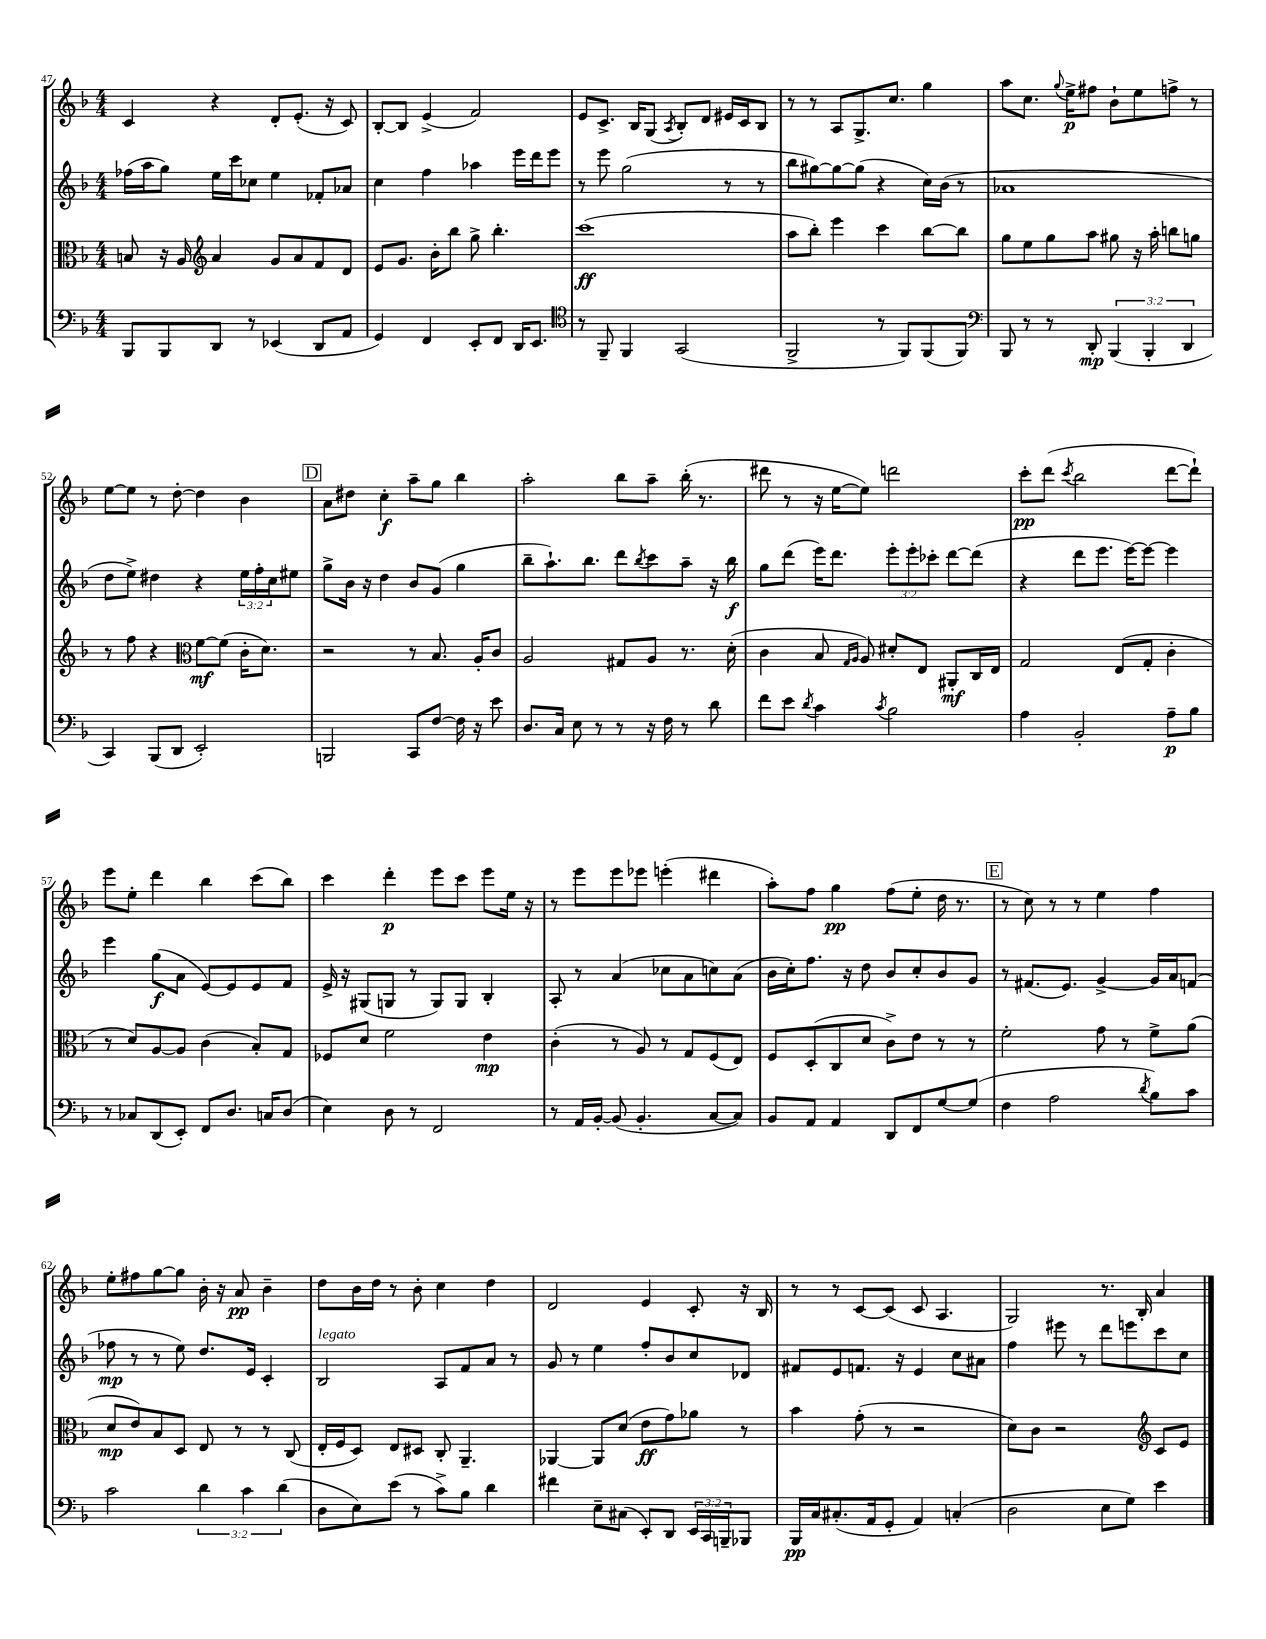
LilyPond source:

<<
\new StaffGroup <<
\new Staff = "s0" {
    \clef treble \key f \major \numericTimeSignature \time 4/4
    c'4 r4 d'8-. e'8.-.( r16 c'8) |
    bes8~-. bes8 e'4->( f'2) |
    e'8 c'8.-> bes16 g8( \acciaccatura { a8 } bes8-.) d'8 eis'16 c'16 bes8 |
    r8 r8 a8 g8.-> c''8. g''4 |
    a''8 c''8. \appoggiatura { g''8 } e''16->\p fis''8 bes'8-! e''8 f''8-> r8 |
    e''8~ e''8 r8 d''8~-. d''4 bes'4 |
    \mark \markup { \box "D" } a'8 dis''8 c''4-.\f a''8-- g''8 bes''4 |
    a''2-. bes''8 a''8-- bes''16-.( r8. |
    dis'''8 r8 r16 e''16~ e''8) d'''2 |
    c'''8-.\pp d'''8( \acciaccatura { c'''8 } bes''2 d'''8~ d'''8-!) |
    e'''8 e''8-. d'''4 bes''4 c'''8( bes''8) |
    c'''4 d'''4-.\p e'''8 c'''8 e'''8 e''16 r16 |
    r8 e'''8 e'''8 ees'''8 e'''4-.( dis'''4 |
    a''8-.) f''8 g''4\pp f''8( e''8-. d''16 r8. |
    \mark \markup { \box "E" } r8 c''8) r8 r8 e''4 f''4 |
    e''8-. fis''8 g''8~ g''8 bes'16-. r16 a'8\pp bes'4-- |
    d''8 bes'16 d''16 r8 bes'8-. c''4 d''4 |
    d'2 e'4 c'8-. r16 bes16 |
    r8 r8 c'8~ c'8( c'8 a4. |
    g2) r8. bes16-. a'4 \bar "|." |
}
\new Staff = "s1" {
    \clef treble \key f \major \numericTimeSignature \time 4/4 \override Staff.TupletNumber.text = #tuplet-number::calc-fraction-text
    fes''16( a''16 g''8) e''16 c'''16 ces''8 e''4 fes'8-. aes'8 |
    c''4 f''4 aes''4 e'''16 d'''16 e'''8 |
    r8 e'''8 g''2( r8 r8 |
    bes''8 gis''8~) gis''8~ gis''8( r4 c''16) bes'16( r8 |
    aes'1 |
    d''8 e''8->) dis''4 r4 \tuplet 3/2 { e''16 f''16-. c''16 } eis''8 |
    \mark \markup { \box "D" } g''8-> bes'16 r16 d''4 bes'8 g'8( g''4 |
    bes''8-- a''8.-!) bes''8. d'''8 \acciaccatura { bes''8 } c'''8 a''8-- r16 bes''16\f |
    g''8 d'''8( e'''16) d'''8. \tuplet 3/2 { e'''8-. e'''8-. ces'''8-. } d'''8~ d'''8( |
    r4 d'''8 e'''8. e'''16~) e'''8~ e'''4 |
    e'''4 g''8\f( a'8 e'8~) e'8 e'8 f'8 |
    e'16-> r16 gis8( g8 r8 g8) g8 bes4-. |
    a8-. r8 a'4( ces''8 a'8 c''8) a'8( |
    bes'16 c''16-.) f''8. r16 d''8 bes'8 c''8-. bes'8 g'8 |
    \mark \markup { \box "E" } r8 fis'8.( e'8.) g'4~-> g'16 a'16 f'8( |
    fes''8\mp r8 r8 e''8) d''8. e'16 c'4-. |
    bes2^\markup { \italic "legato" } a8 f'8 a'8 r8 |
    g'8 r8 e''4 f''8-. bes'8 c''8 des'8 |
    fis'8 e'8 f'8. r16 e'4 c''8 ais'8 |
    f''4 eis'''8 r8 d'''8 e'''8 c'''8 c''8 \bar "|." |
}
\new Staff = "s2" {
    \clef alto \key f \major \numericTimeSignature \time 4/4
    b8 r16 a16 \clef treble a'4 g'8 a'8 f'8 d'8 |
    e'8 g'8. bes'16-. bes''8 g''8-> bes''4.-. |
    c'''1\ff( |
    a''8 bes''8-.) e'''4 c'''4 bes''8~ bes''8 |
    g''8 e''8 g''8 a''8 gis''8 r16 a''16-. b''8 g''8 |
    r8 f''8 r4 \clef alto f'8~\mf f'8( c'16-. d'8.) |
    \mark \markup { \box "D" } r2 r8 bes8. a16-. c'8 |
    a2 gis8 a8 r8. d'16-.( |
    c'4 bes8 \grace { g16 a16 } a8) dis'8-. e8 ais,8-.\mf c16 e16 |
    g2 e8( g8-. c'4-. |
    r8 d'8) a8~ a8 c'4( bes8-.) g8 |
    fes8 d'8 f'2 e'4\mp |
    c'4-.( r8 a8) r8 g8 f8( e8) |
    f8 d8-.( c8 d'8 c'8->) e'8 r8 r8 |
    \mark \markup { \box "E" } f'2-. g'8 r8 f'8-> a'8( |
    d'8\mp e'8) bes8 d8 e8 r8 r8 c8( |
    e16-. f16 d8) e8 dis8 c8-. a,4.-- |
    aes,4~ aes,8 d'8( e'8\ff g'8) aes'8 r8 |
    bes'4 g'8-.( r8 r2 |
    d'8) c'8 r2 \clef treble c'8 e'8 \bar "|." |
}
\new Staff = "s3" {
    \clef bass \key f \major \numericTimeSignature \time 4/4 \override Staff.TupletNumber.text = #tuplet-number::calc-fraction-text
    bes,,8 bes,,8 d,8 r8 ees,4( d,8 a,8 |
    g,4) f,4 e,8-. f,8 d,16 e,8. |
    \clef tenor r8 f,8-- f,4 g,2( |
    f,2-> r8 f,8) f,8( f,8) |
    \clef bass bes,,8 r8 r8 d,8-.\mp \tuplet 3/2 { bes,,4( bes,,4-. d,4 } |
    c,4) bes,,8( d,8 e,2-.) |
    \mark \markup { \box "D" } b,,2 c,8 f8~ f16 r16 e'8 |
    d8. c16 e8 r8 r8 r16 f16 r8 d'8 |
    f'8 e'8 \acciaccatura { d'8 } c'4 \acciaccatura { c'8 } bes2 |
    a4 bes,2-. a8--\p bes8 |
    r8 ces8 d,8( e,8-.) f,8 d8. c16 d8( |
    e4) d8 r8 f,2 |
    r8 a,16 bes,16~-. bes,8( bes,4.-. c8~ c8) |
    bes,8 a,8 a,4 d,8 f,8 g8~ g8( |
    \mark \markup { \box "E" } f4 a2 \acciaccatura { d'8 } bes8) c'8 |
    c'2 \tuplet 3/2 { d'4 c'4 d'4( } |
    d8 e8) e'8( r8 c'8->) bes8 d'4 |
    fis'4 e8-- cis8( e,8-.) d,8 \tuplet 3/2 { e,16 c,16 b,,16-- } bes,,8 |
    bes,,16\pp c16 cis8.-.( a,16 g,8-. a,4) c4-.( |
    d2 e8 g8) e'4 \bar "|." |
}
>>
>>
\layout { \context { \Score currentBarNumber = #47 } }
